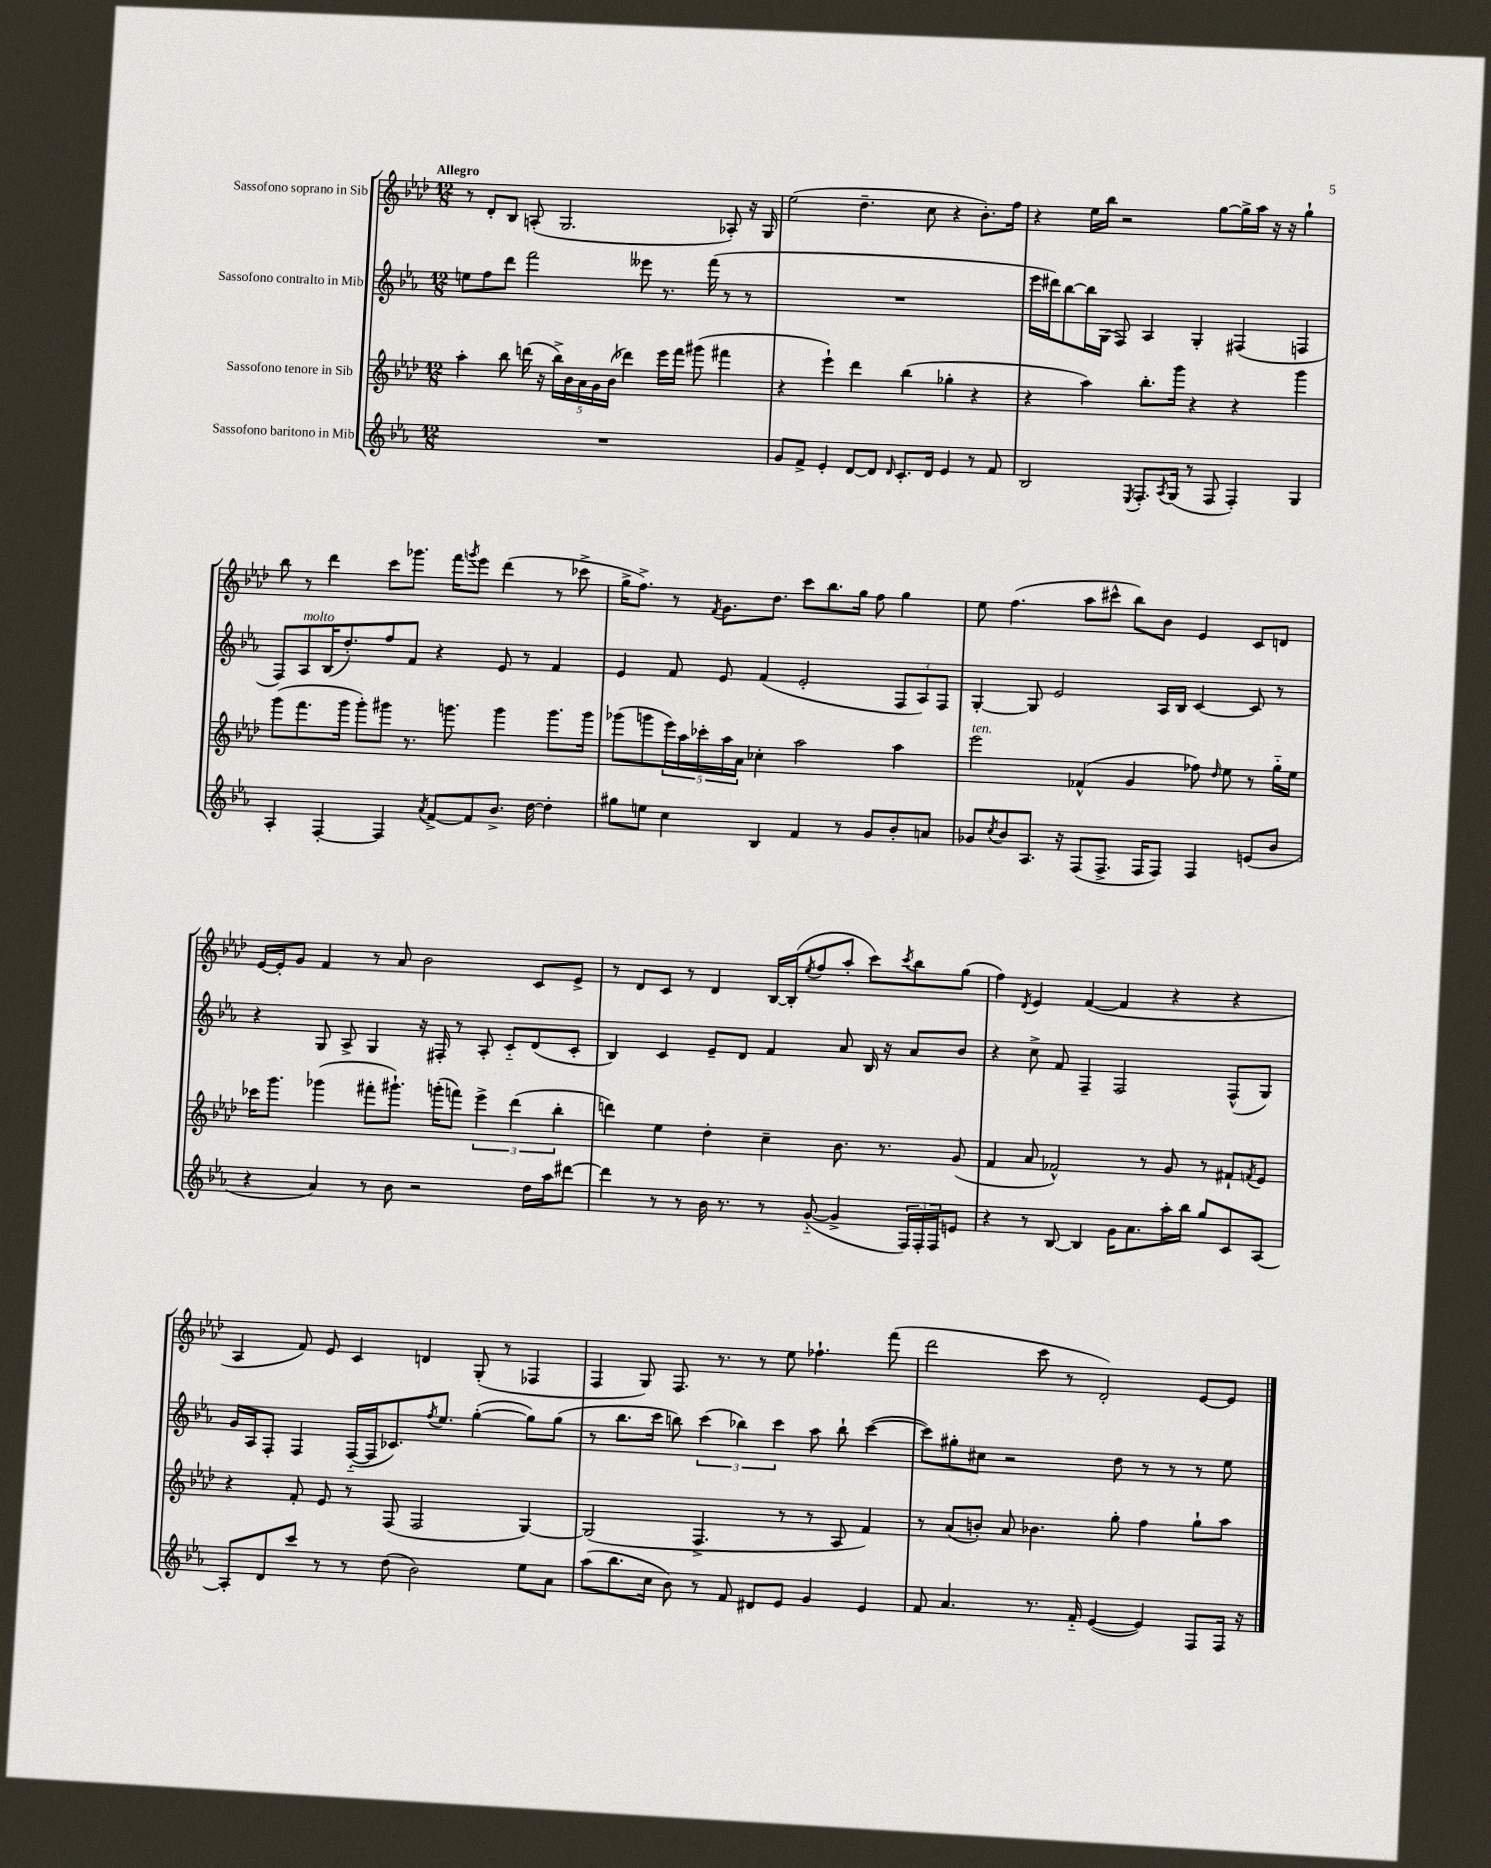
<<
\new StaffGroup <<
\new Staff = "s0" \with { instrumentName = "Sassofono soprano in Sib" } {
    \clef treble \key aes \major \numericTimeSignature \time 12/8 \tempo "Allegro"
    r8 des'8-. bes8 a8-.( g2. aes8-.) r16 g16 |
    ees''2( des''4.-- c''8 r4 bes'8.-.) f''16 |
    r4 ees''16 bes''16 r2 g''8~ g''16-> aes''16 r16 r16 g''4-! |
    bes''8 r8 des'''4 c'''8 ges'''8. f'''16 \acciaccatura { g'''8 } ees'''8 des'''4( r8 ces'''8-> |
    g''16-> f''8.->) r8 \acciaccatura { f'8 } g'8. des''8. c'''8 bes''8. g''16 f''8 g''4 |
    ees''8 f''4.( aes''8 cis'''8-^ bes''8) bes'8 ees'4 c'8 d'8 |
    ees'16~ ees'16-. g'8 f'4 r8 aes'8 bes'2 c'8 ees'8-> |
    r8 des'8 c'8 r8 des'4 bes16~ bes16-.( \acciaccatura { ees''8 } f''8 aes''8-. c'''8) \acciaccatura { c'''8 } bes''8 g''8( |
    f''4) \acciaccatura { des'8 } ees'4 f'4~( f'4 r4 r4 |
    aes4 f'8) ees'8 c'4 d'4 g8-.( r8 fes4 |
    f4 g8) f8. r8. r8 ees''8 fes''4.-! f'''8( |
    des'''2 c'''8 r8 des'2-.) ees'8~ ees'8 \bar "|." |
}
\new Staff = "s1" \with { instrumentName = "Sassofono contralto in Mib" } {
    \clef treble \key ees \major \numericTimeSignature \time 12/8
    e''8 f''8 d'''8 f'''2 eeses'''8 r8. f'''16( r8 r8 |
    R1. |
    ees'''16 dis'''16) bes''8~ bes''16 g16( f8) aes4 g4-. fis4( f4 |
    f8) aes8^\markup { \italic "molto" } bes16( d''8.-.) f''8 f'8 r4 ees'8 r8 f'4 |
    ees'4 f'8 ees'8 f'4( ees'2-. \tuplet 3/2 { f8 aes8) f8 } |
    g4~-. g8 ees'2 aes16 bes16 c'4~ c'8 r8 |
    r4 g8 aes8-> g4 r16 fis16-. r8 aes8-. c'8-_ d'8( c'8-. |
    bes4) c'4 ees'8-- d'8 f'4 aes'8 bes16 r16 aes'8 bes'8 |
    r4 c''8-> f'8 f4-- f2 f8-^( g8) |
    g'16 aes16 f8-. f4 f16~-_( f16 ces'8.) \acciaccatura { f''8 } ees''8. g''4~-.( g''8) g''8( |
    r8 bes''8. c'''16 b''8) \tuplet 3/2 { c'''4( bes''4) c'''4 } aes''8 bes''8-! c'''4~( |
    c'''8) gis''8-. cis''8 r2 d''8 r8 r8 r8 ees''8 \bar "|." |
}
\new Staff = "s2" \with { instrumentName = "Sassofono tenore in Sib" } {
    \clef treble \key aes \major \numericTimeSignature \time 12/8
    aes''4-. bes''8 d'''16( r16 \tuplet 5/4 { bes''16->) bes'16 aes'16 g'16 bes'16( } des'''4) ees'''16 f'''16 gis'''8( fis'''4 |
    r4 ees'''4-!) des'''4 bes''4( ges''4-. r4 |
    r4 aes''4) bes''8.-. g'''16 r4 r4 g'''4 |
    g'''8( f'''8. g'''16 g'''8-.) gis'''8 r8. g'''8. g'''4 g'''8. g'''16 |
    ges'''8( g'''8 \tuplet 5/4 { ees'''16) aes''16 ces'''16-. aes''16 aes'16 } ces''4-. aes''2 aes''4 |
    ees'''2^\markup { \italic "ten." } fes'4-^( g'4 fes''8) \grace { des''16 } ees''8 r8 g''16-_ ees''16 |
    ces'''16 g'''8. ges'''4( fis'''8-. gis'''8.-!) g'''16-.( f'''8) \tuplet 3/2 { ees'''4-> des'''4( bes''4-. } |
    d'''4) ees''4 des''4-. c''4-- bes'8. r8. g'8( |
    f'4 aes'8 fes'2-^) r8 g'8 r8 fis'8-! \acciaccatura { f'8 } ees'8 |
    r4 f'8-. ees'8 r8 f8( f2 g4~) |
    g2( f4.-> r8 r8 aes8 f'4) |
    r8 aes'8( b'8-.) aes'8 bes'4. g''8-. f''4 g''8-! aes''8 \bar "|." |
}
\new Staff = "s3" \with { instrumentName = "Sassofono baritono in Mib" } {
    \clef treble \key ees \major \numericTimeSignature \time 12/8
    R1. |
    g'8 f'8-> ees'4-. d'8~ d'8 \grace { d'16 } c'8.-. d'16 ees'4 r8 f'8 |
    bes2 \acciaccatura { ees8 } f8.-. \acciaccatura { aes8 } g16( r8 f8 f4-.) g4 |
    aes4-. f4~-. f4 \acciaccatura { aes'8 } f'8~-> f'8 bes'8.-> d''16~ d''4-. |
    gis''8 e''8 c''4 bes4 f'4 r8 g'8 bes'8-. a'8 |
    ges'8 \acciaccatura { c''8 } bes'8 aes8. r16 f8( f8.-> f16 f8) f4 e'8( bes'8 |
    r4 aes'4) r8 bes'8 r2 d''16 aes''16 dis'''8~ |
    dis'''4 r8 r8 bes'16 r8. r8 g'8~-_( g'4-> \tuplet 3/2 { f16) f16-. f16 } e'8 |
    r4 r8 bes8~ bes4 g'16 aes'8. aes''16-. bes''16 g''8 c'8 aes8~ |
    aes8-. d'8 c'''8 r8 r8 d''8( bes'2) ees''8 aes'8 |
    aes''8( bes''8. c''16 bes'8) r8 f'8 dis'8 ees'8 g'4 ees'4 |
    f'8 aes'4. r8. f'16-_ ees'4~( ees'4) f8 f16 r16 \bar "|." |
}
>>
>>
\layout { \context { \Score \remove "Bar_number_engraver" } }
